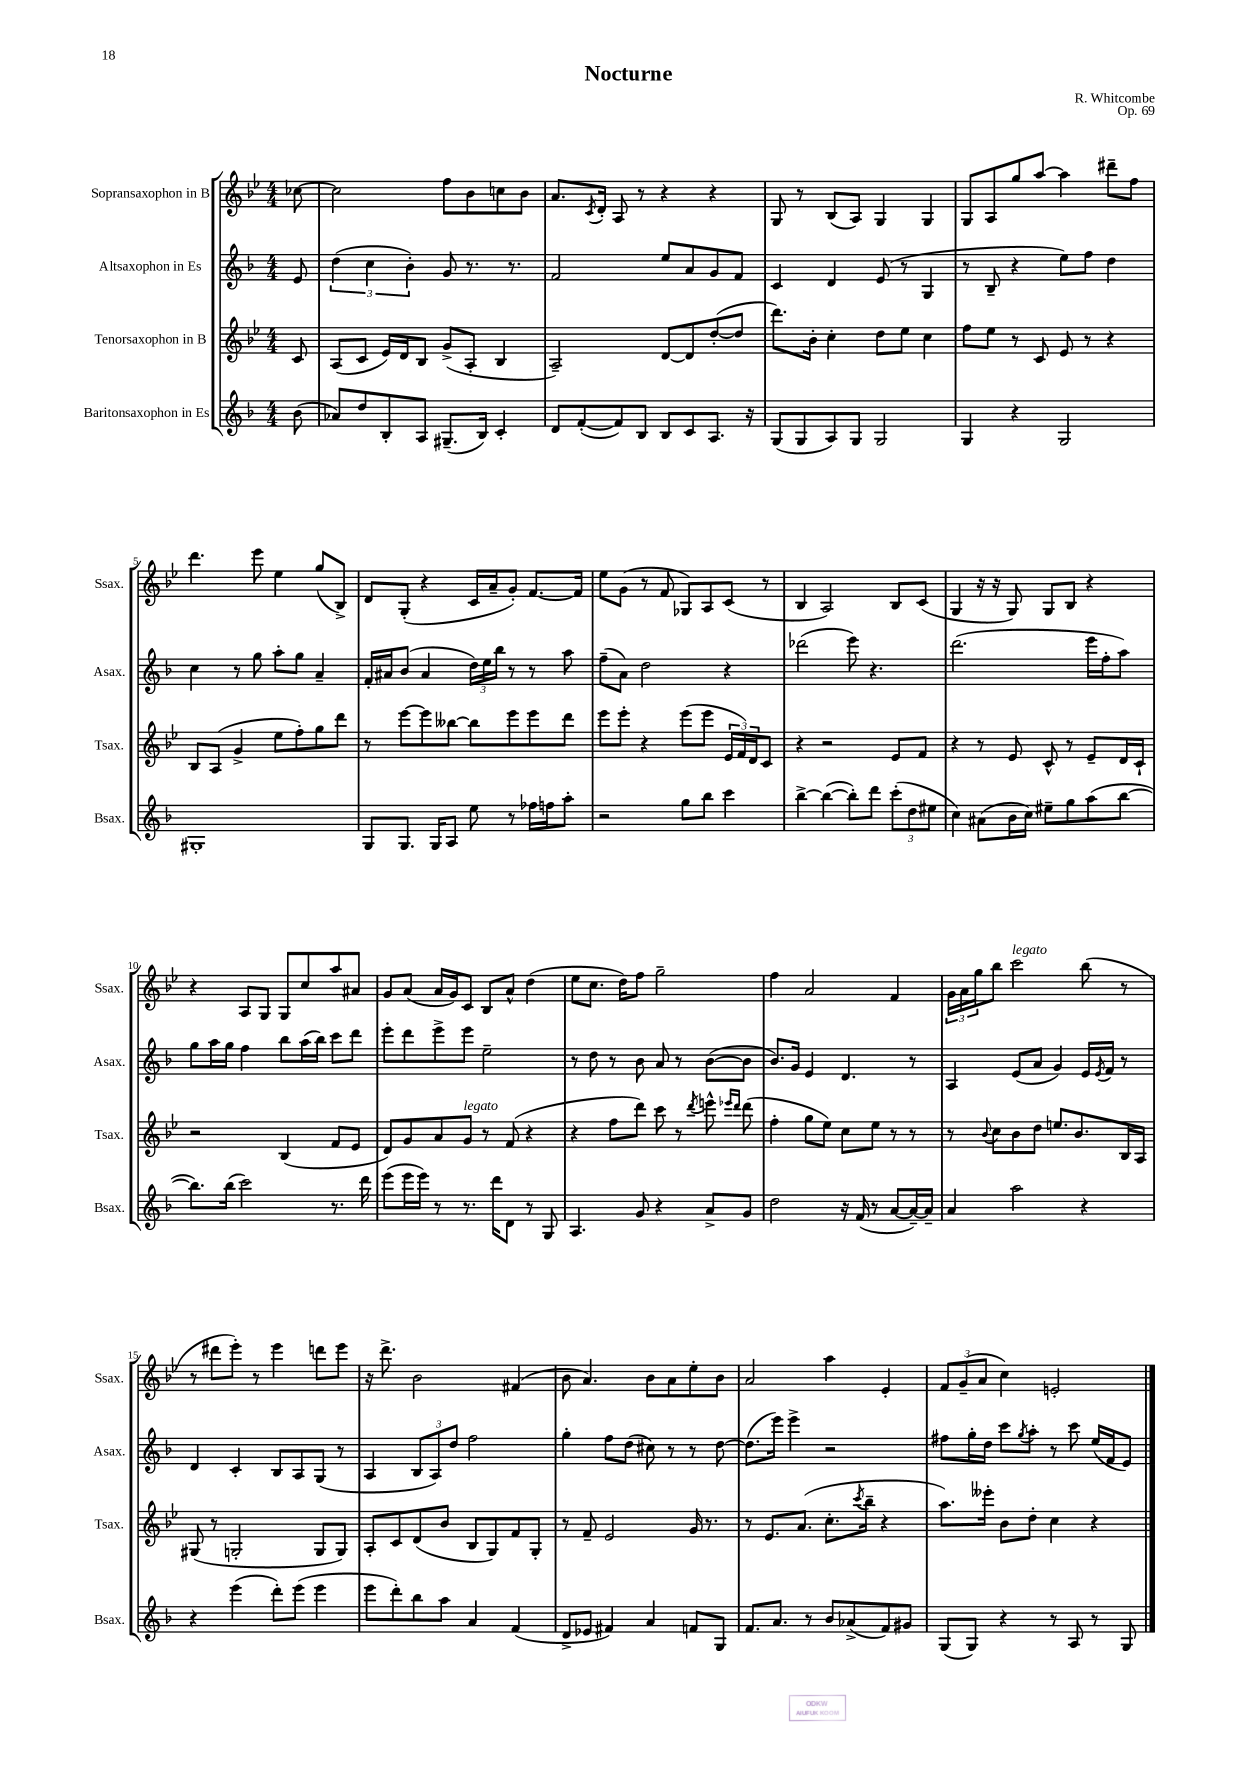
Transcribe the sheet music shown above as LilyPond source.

\header { title = "Nocturne" composer = "R. Whitcombe" opus = "Op. 69" }
<<
\new StaffGroup <<
\new Staff = "s0" \with { instrumentName = "Sopransaxophon in B" shortInstrumentName = "Ssax." } {
    \clef treble \key bes \major \numericTimeSignature \time 4/4 \partial 8
    ces''8~ |
    ces''2 f''8 bes'8 c''8 bes'8 |
    a'8. \acciaccatura { c'8 } d'16-. a8 r8 r4 r4 |
    g8 r8 bes8( a8) g4 g4 |
    g8 a8 g''8 a''8~ a''4 dis'''8-- f''8 |
    d'''4. ees'''8 ees''4 g''8( bes8->) |
    d'8 g8-.( r4 c'16 a'16-- g'8-.) f'8.~ f'16 |
    ees''8 g'8( r8 f'8 ges8) a8 c'8( r8 |
    bes4 a2) bes8 c'8( |
    g4 r16 r16 g8) g8 bes8 r4 |
    r4 a8 g8 g8 c''8 a''8 ais'8 |
    g'8 a'8( a'16 g'16) c'8 bes8 a'8-^ d''4( |
    ees''8 c''8. d''16) f''8 g''2-- |
    f''4 a'2 f'4 |
    \tuplet 3/2 { g'16 a'16 g''16 } bes''8 c'''2^\markup { \italic "legato" } bes''8( r8 |
    r8 dis'''8 ees'''8-.) r8 ees'''4 d'''8 ees'''8 |
    r16 d'''8.-> bes'2 fis'4( |
    bes'8 a'4.) bes'8 a'8 ees''8-. bes'8 |
    a'2 a''4 ees'4-. |
    \tuplet 3/2 { f'8 g'8--( a'8 } c''4) e'2-. \bar "|." |
}
\new Staff = "s1" \with { instrumentName = "Altsaxophon in Es" shortInstrumentName = "Asax." } {
    \clef treble \key f \major \numericTimeSignature \time 4/4 \partial 8
    e'8 |
    \tuplet 3/2 { d''4( c''4 bes'4-.) } g'8 r8. r8. |
    f'2 e''8 a'8 g'8 f'8 |
    c'4 d'4 e'8( r8 g4 |
    r8 bes8-- r4 e''8) f''8 d''4 |
    c''4 r8 g''8 a''8-. g''8 a'4-- |
    f'16-. ais'16 bes'8( ais'4 \tuplet 3/2 { d''16) e''16 bes''16 } r8 r8 a''8 |
    f''8--( a'8) d''2 r4 |
    des'''2( e'''8) r4. |
    d'''2.( e'''16 f''16-. a''8) |
    g''8 a''16 g''16 f''4 bes''8 a''16( bes''16) c'''8 d'''8 |
    e'''8-. d'''8 e'''8-> e'''8 e''2-- |
    r8 d''8 r8 bes'8 a'8 r8 bes'8~( bes'8 |
    bes'8.) g'16 e'4 d'4. r8 |
    a4 e'8( a'8 g'4) e'16 \acciaccatura { e'8 } f'16 r8 |
    d'4 c'4-. bes8 a8 g8( r8 |
    a4 \tuplet 3/2 { bes8 a8) d''8 } f''2 |
    g''4-. f''8 d''8( cis''8) r8 r8 d''8~ |
    d''8.( e'''16) e'''4-> r2 |
    fis''8 g''16-. d''16 c'''8 \acciaccatura { g''8 } a''8-. r8 c'''8 e''16( f'16 e'8) \bar "|." |
}
\new Staff = "s2" \with { instrumentName = "Tenorsaxophon in B" shortInstrumentName = "Tsax." } {
    \clef treble \key bes \major \numericTimeSignature \time 4/4 \partial 8
    c'8 |
    a8( c'8 ees'16) d'16 bes8 g'8->( a8-. bes4 |
    a2--) d'8~ d'8 d''8~-.( d''8 |
    d'''8.) bes'16-. c''4-. d''8 ees''8 c''4 |
    f''8 ees''8 r8 c'8 ees'8 r8 r4 |
    bes8 a8( g'4-> ees''8 f''8-.) g''8 d'''8 |
    r8 ees'''8~ ees'''8 beses''8~ beses''8 ees'''8 ees'''8 d'''8 |
    ees'''8 ees'''8-. r4 ees'''8( ees'''8 \tuplet 3/2 { ees'16 f'16) d'16 } c'8 |
    r4 r2 ees'8 f'8 |
    r4 r8 ees'8 c'8-^ r8 ees'8-- d'16 c'16-! |
    r2 bes4( f'8 ees'8 |
    d'8) g'8 a'8 g'8^\markup { \italic "legato" } r8 f'8( r4 |
    r4 f''8 d'''8) c'''8 r8 \acciaccatura { d'''8 } e'''8-^ \grace { ees'''16 d'''16 } d'''8( |
    f''4-. g''8 ees''8) c''8 ees''8 r8 r8 |
    r8 \appoggiatura { bes'8 } c''8 bes'8 d''8 e''8. bes'8. bes16 a16 |
    gis8( r8 g2-. g8 g8) |
    a8-. c'8 d'8( bes'8 bes8 g8) f'8 g8-. |
    r8 f'8-- ees'2 g'16 r8. |
    r8 ees'8. a'8.( c''8.-. \acciaccatura { c'''8 } bes''16-- r4 |
    a''8.) eeses'''16-. bes'8 d''8-. c''4 r4 \bar "|." |
}
\new Staff = "s3" \with { instrumentName = "Baritonsaxophon in Es" shortInstrumentName = "Bsax." } {
    \clef treble \key f \major \numericTimeSignature \time 4/4 \partial 8
    bes'8( |
    aes'8) d''8 bes8-. a8 gis8.--( bes16) c'4-. |
    d'8 f'8~-.( f'8) bes8 bes8 c'8 a8. r16 |
    g8( g8 a8) g8 g2 |
    g4 r4 g2 |
    gis1-. |
    g8 g8. g16 a8 e''8 r8 fes''16 f''16 a''8-. |
    r2 g''8 bes''8 c'''4 |
    bes''4~-> bes''4~( bes''8-.) d'''8 \tuplet 3/2 { c'''8-.( d''8 eis''8 } |
    c''4) ais'8( bes'16 c''16) eis''8-- g''8 a''8( bes''8~ |
    bes''8.) bes''16( c'''2) r8. d'''16 |
    e'''8( e'''16 e'''16) r8 r8. d'''16 d'8 r8 g8 |
    a4. g'8 r4 a'8-> g'8 |
    d''2 r16 f'16( r8 a'8~ a'16~--) a'16-- |
    a'4 a''2 r4 |
    r4 e'''4( d'''8-.) e'''8( e'''4 |
    e'''8 d'''8-.) bes''8 a''8 a'4 f'4( |
    d'8-> ees'8 fis'4) a'4 f'8 g8 |
    f'8. a'8. r8 bes'8 aes'8->( f'8) gis'8 |
    g8( g8) r4 r8 a8 r8 g8 \bar "|." |
}
>>
>>
